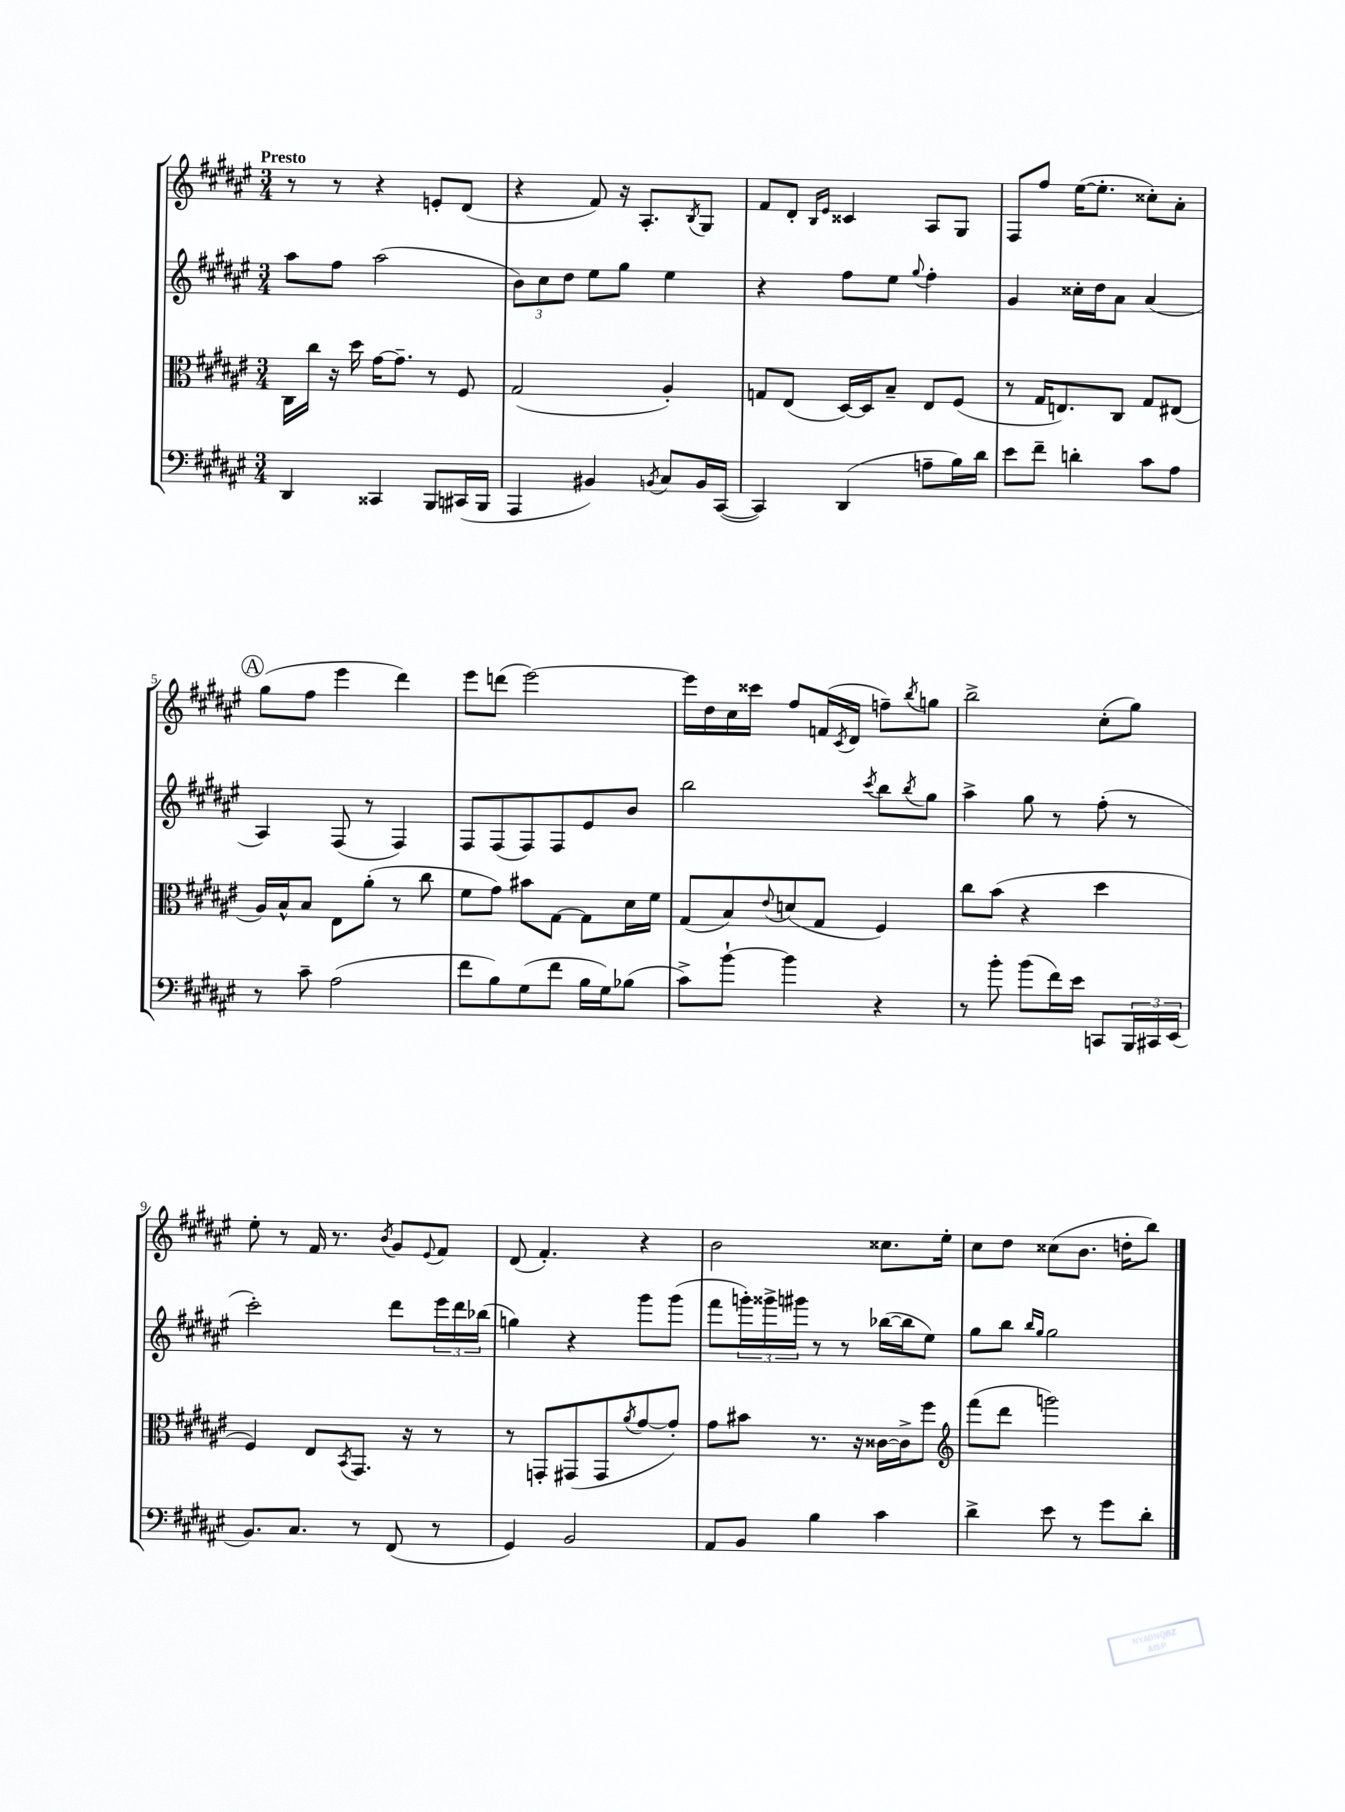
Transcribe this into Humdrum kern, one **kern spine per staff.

**kern	**kern	**kern	**kern
*staff4	*staff3	*staff2	*staff1
*clefF4	*clefC3	*clefG2	*clefG2
*k[f#c#g#d#a#e#]	*k[f#c#g#d#a#e#]	*k[f#c#g#d#a#e#]	*k[f#c#g#d#a#e#]
*M3/4	*M3/4	*M3/4	*M3/4
4DD#	16C#	8aa#	8r
.	16cc#	.	.
.	16r	8ff#	8r
.	16dd#	.	.
4CC##	[16g#	(2aa#	4r
.	8.g#~]	.	.
8BBB	8r	.	8e'
(16CC#	8F#	.	(8d#
16BBB	.	.	.
=	=	=	=
4AAA#	(2G#	12b)	4r
.	.	12cc#	.
.	.	12dd#	.
4BB#)	.	8ee#	8f#)
.	.	8gg#	16r
.	.	.	8.A#'
8qBB	.	.	.
8C#	4A#')	4ee#	.
.	.	.	8qB
16BB	.	.	8G#
([16CC#	.	.	.
=	=	=	=
4CC#])	8G	4r	8f#
.	(8E#	.	8d#'
.	.	.	16qqB
.	.	.	16qqe#
(4DD#	[16D#)	8ff#	4c##
.	16D#]	.	.
.	8B~	8ee#	.
.	.	8qqgg#	.
8A~	8E#	4ff#'	8A#
16B)	(8F#	.	8G#
16d#	.	.	.
=	=	=	=
8e#	8r	4g#	8F#
8f#~	16G#	.	8ff#
.	8.E)	.	.
4d'	.	16cc##'	([16ee#
.	.	16dd#	8.ee#']
.	8C#	8a#	.
8c#	8G#	(4a#	8cc##')
8A#	(8E#	.	8a#'
=	=	=	=
8r	16A#)	4A#)	(8gg#
.	16B^^	.	.
8c#~	8B	.	8ff#
(2A#	8E#	(8F#	4eee#
.	(8a#'	8r	.
.	8r	4F#)	4ddd#)
.	8cc#	.	.
=	=	=	=
8f#	8f#	8F#	8eee#
8B)	8g#)	(8F#	(8ddd
(8G#	8b#	8F#)	[2eee#)
8f#	[8G#	8F#	.
16B	8G#]	8e#	.
16G#)	.	.	.
(8B-	16d#	8b	.
.	16f#	.	.
=	=	=	=
8c#^)	(8G#	2bb	16eee#]
.	.	.	16dd#
[8b`	8B)	.	16cc#
.	.	.	16ccc##
.	8qqe#	.	.
4b]	(8d	.	8ff#
.	8G#	.	(16f
.	.	.	8qc#
.	.	.	16d#
.	.	8qccc#	.
4r	4F#)	8bb	8ff~)
.	.	8qbb	8qbb
.	.	8gg#	8gg
=	=	=	=
8r	8cc#	4aa#^	2bb^
8b'	(8b	.	.
(8b	4r	8gg#	.
16f#)	.	8r	.
16e#	.	.	.
8CC	4dd#	(8ff#'	(8cc#'
24BBB	.	8r	8gg#)
24CC#	.	.	.
(24EE#	.	.	.
=	=	=	=
8.BB)	4F#)	2ccc#')	8ee#'
.	.	.	8r
8.C#	.	.	.
.	8E#	.	16f#
.	.	.	8.r
.	8qBB	.	.
8r	8.GG#	.	.
.	.	.	8qb
(8FF#	.	8ddd#	8g#
.	16r	.	.
.	.	.	8qqe#
8r	8r	24eee#	8f#
.	.	24ddd#	.
.	.	(24bb-	.
=	=	=	=
4GG#)	8r	4gg)	(8d#
.	8GG'	.	4.f#')
2BB	(8GG#	4r	.
.	8GG#	.	.
.	8qa#	.	.
.	[8g#	8ggg#	4r
.	8g#'])	(8ggg#	.
=	=	=	=
8AA#	8g#	8fff#	2b
8BB	8b#	24ggg')	.
.	.	24ggg##^	.
.	.	24ggg#	.
4B	8.r	8r	.
.	.	8r	.
.	16r	.	.
4c#	[16c##	([16bb-	8.cc##
.	16c##^]	16bb-]	.
.	8ff#	8ee#)	.
.	.	.	16ee#'
=	=	=	=
*	*clefG2	*	*
4d#^	(8fff#	8gg#	8cc#
.	8ddd#	8bb	8dd#
.	.	16qqbb	.
.	.	16qqgg#	.
8e#	2ggg)	2gg#	(8cc##
8r	.	.	8.b
8g#	.	.	.
.	.	.	16dd'
8d#'	.	.	8bb)
==	==	==	==
*-	*-	*-	*-
